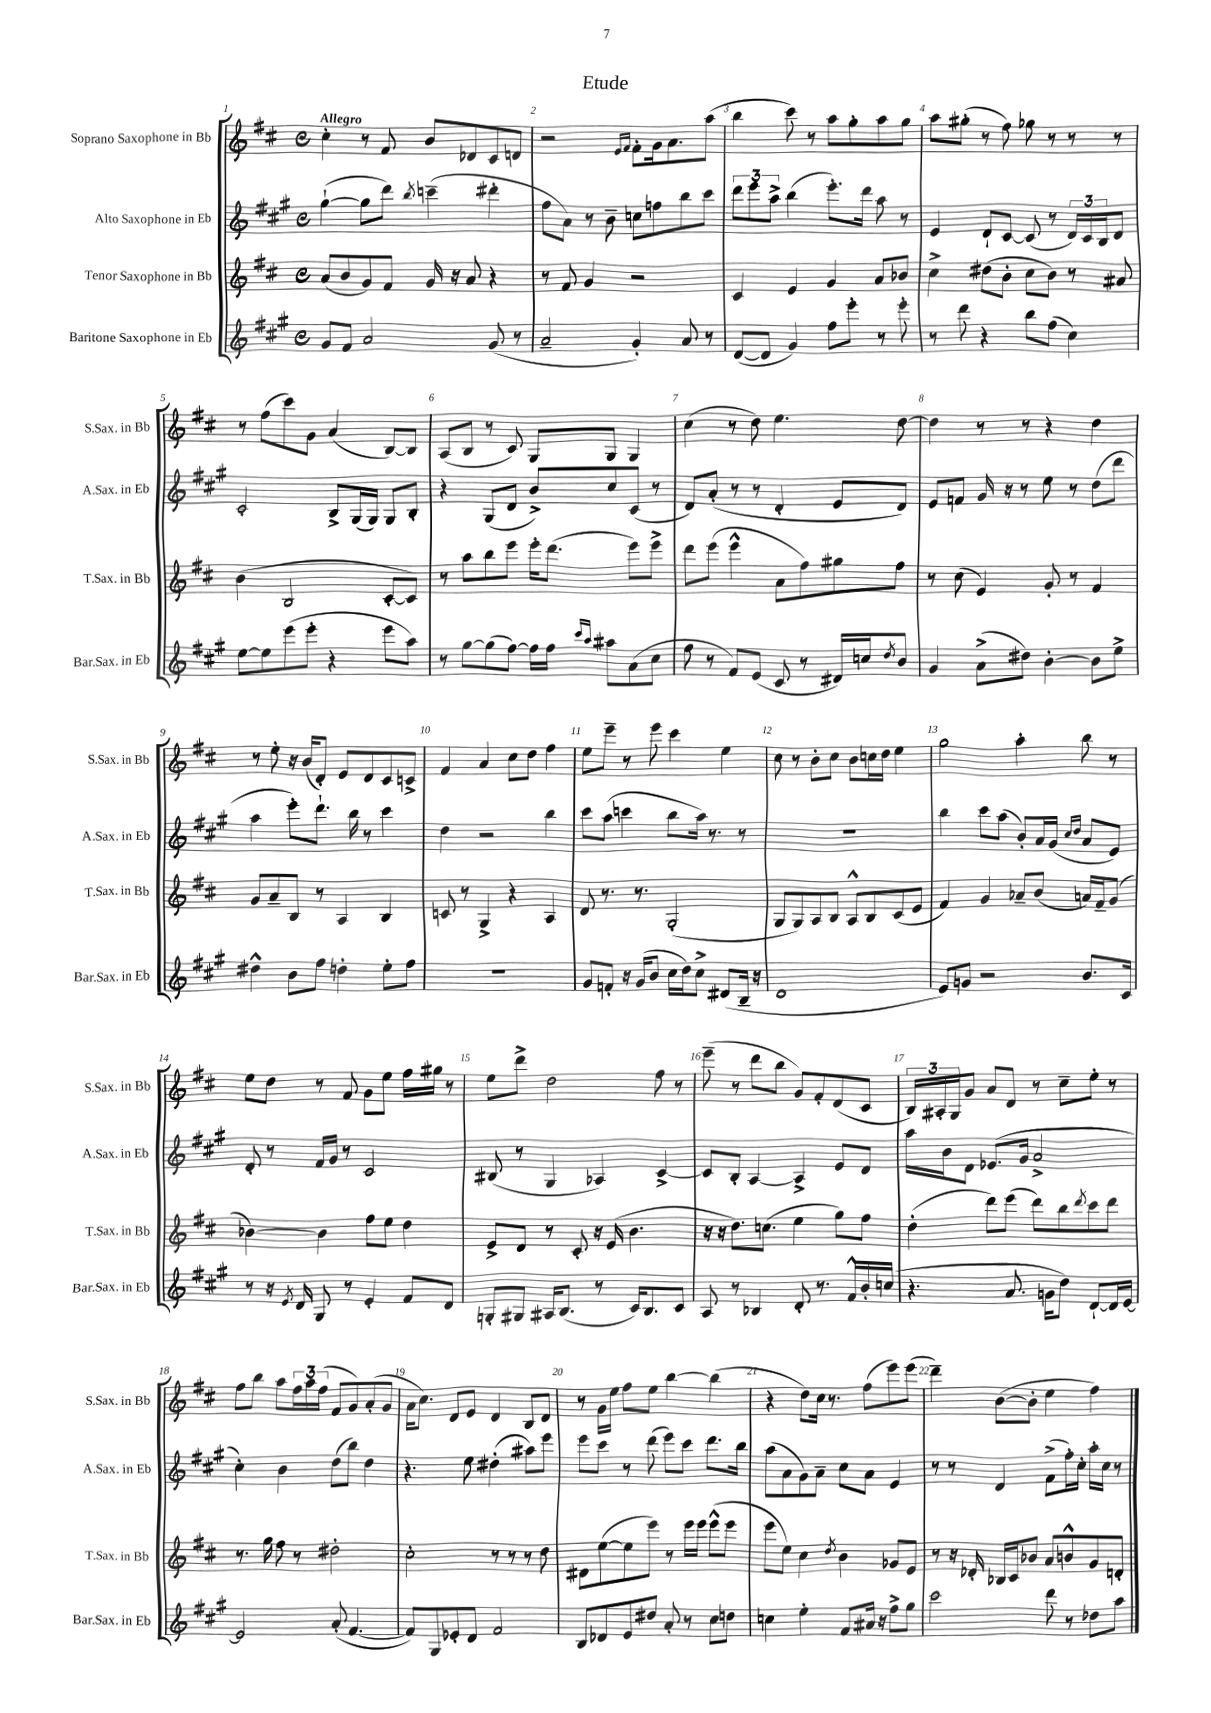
\header { title = "Etude" }
<<
\new StaffGroup <<
\new Staff = "s0" \with { instrumentName = "Soprano Saxophone in Bb" shortInstrumentName = "S.Sax. in Bb" } {
    \clef treble \key d \major \defaultTimeSignature \time 4/4 \tempo "Allegro"
    cis''4-. r8 fis'8 b'8 des'8 cis'8 d'8 |
    r2 \grace { e'16 fis'16 } fis'8-. g'16 a'8. a''8( |
    b''4 cis'''8) r8 a''8 g''8-. a''8 g''8 |
    a''8 gis''8-.( r8 fis''8) ges''8 r8 r8 r8 |
    r8 fis''8( cis'''8) g'8 a'4( b8~) b8 |
    a8( b8 r8 cis'8) g8 g8 g4 |
    cis''4( r8 d''8) e''4. d''8~ |
    d''4 r8 r8 r4 d''4 |
    r8 e''8-. r16 b'16( d'8-.) e'8 d'8 cis'8 c'8-> |
    fis'4 a'4 cis''8 d''8 fis''4 |
    e''8 e'''8-- r8 e'''8 cis'''4 e''4 |
    cis''8 r8 b'8-. cis''8 b'8 c''16 d''16 e''4 |
    g''2 a''4-. b''8 r8 |
    e''8 d''8 r8 fis'8 g'8 e''8 fis''16 gis''16 r8 |
    e''8 d'''8-> d''2 fis''8 r8 |
    e'''8--( r8 d'''8 b''8 g'8) fis'8-. d'8( cis'8 |
    \tuplet 3/2 { b16) ais16-. g16 } g'8 a'8 d'8 r8 cis''8-- e''8-. r8 |
    fis''8 b''8 a''8 \tuplet 3/2 { fis''16 a''16 fis''16( } fis'8 g'8) a'8-.( g'8 |
    a'16 cis''8.) d'8 e'8 d'4 b8 d'8 |
    r8 g'16 e''16 fis''8 e''8 b''4~ b''4( |
    r4 d''8) cis''16 r8. fis''8( e'''8) e'''8( |
    d'''4--) b'8~( b'8-. e''4 fis''4) \bar "|." |
}
\new Staff = "s1" \with { instrumentName = "Alto Saxophone in Eb" shortInstrumentName = "A.Sax. in Eb" } {
    \clef treble \key a \major \defaultTimeSignature \time 4/4
    gis''4~-!( gis''8 d'''8) \acciaccatura { b''8 } c'''4--( dis'''4-. |
    fis''8 a'8) r8 b'8-- c''8 f''8 b''8 cis'''8 |
    \tuplet 3/2 { d'''8 e'''8 a''8-> } b''4( e'''8.-.) d'''16 a''8 r8 |
    e'4 d'8-! cis'8~ cis'8( r8 \tuplet 3/2 { d'16) cis'16 b16 } d'8 |
    cis'2-. b8-> gis16( gis16) gis8 b8-. |
    r4 gis8( d'8 b'8->) cis''8 cis'8( r8 |
    d'8) a'8-.( r8 r8 d'4-. e'8 d'8) |
    e'8 f'8 gis'16 r16 r8 e''8 r8 d''8( d'''8 |
    a''4 e'''8-.) d'''8.-! b''16 r8 cis'''4 |
    d''4 r2 b''4 |
    cis'''8 a''8( c'''4 b''8 a''16) r8. r8 |
    R1 |
    b''4 cis'''8 a''8( b'8-.) a'16 gis'16( \grace { cis''16 d''16 } a'8 e'8) |
    d'8-. r8 fis'16 gis'16 r8 cis'2 |
    bis8( r8 gis4 aes4) cis'4~-> |
    cis'8 b8-. a4~ a4-> e'8 d'8 |
    a''16 b'16 d'8 ees'8.( gis'16 a'2-> |
    cis''4-.) b'4 d''8( b''8) d''4 |
    r4. e''8 dis''4-.( ais''8) e'''8 |
    e'''8 cis'''8 r8 d'''8( e'''8) cis'''8 d'''8. b''16 |
    a''8( a'8 gis'8) a'8-- cis''8 a'8 e'4 |
    r8 r8 d'4 fis'8->( fis''16-.) cis''16-. a''16-. cis''16 r8 \bar "|." |
}
\new Staff = "s2" \with { instrumentName = "Tenor Saxophone in Bb" shortInstrumentName = "T.Sax. in Bb" } {
    \clef treble \key d \major \defaultTimeSignature \time 4/4
    a'8( b'8 g'8) fis'8 g'16 r16 a'8 r4 |
    r8 fis'8 g'4 r2 |
    cis'4 e'4 g'4 a'8 bes'8 |
    cis''4-> dis''8( b'8-. cis''8 b'8) r8 ais'8 |
    b'4( b2 cis'8~-. cis'8) |
    r8 a''8 b''8 e'''8 e'''16-. d'''8.( e'''8) e'''8-> |
    d'''8 e'''8( e'''4-^ a'8 fis''8) gis''8 fis''8 |
    r8 cis''8( e'4) g'8-. r8 fis'4 |
    g'8 a'8-- b8 r8 a4 b4 |
    c'8 r8 g4-> r4 a4 |
    d'8 r8. r8. g2-.( |
    g8 g8) a8 b8 a8-^ b8 cis'8( e'8 |
    fis'4) g'4 aes'8-- b'8( a'16) fis'16-- g'8( |
    bes'4~) bes'4 fis''8 e''8 d''4 |
    e'8-> d'8 r8 cis'8-. r16 e'16( b'4. |
    r16 r16 d''8.) c''8.( e''4 g''8) fis''8 |
    d''4-.( d'''8) e'''8( d'''8) b''8 \acciaccatura { d'''8 } cis'''8 d'''8 |
    r8. g''16 fis''8 r8 dis''2-. |
    cis''2-. r8 r8 r8 d''8 |
    dis'8 e''8~( e''8 e'''8) r8 e'''16 e'''16 e'''8-^( e'''8 |
    e'''8 e''8) cis''4 \acciaccatura { d''8 } b'4 ges'8 e'8 |
    r8 r16 des'16-. bes16 cis'16 bes'8 a'8 b'8-^ g'8 d'8-. \bar "|." |
}
\new Staff = "s3" \with { instrumentName = "Baritone Saxophone in Eb" shortInstrumentName = "Bar.Sax. in Eb" } {
    \clef treble \key a \major \defaultTimeSignature \time 4/4
    gis'8 fis'8 a'2 gis'8( r8 |
    a'2-- gis'4-.) a'8 r8 |
    d'8~( d'8 gis'4) fis''8 e'''8-. r8 e'''8-. |
    r8 d'''8 r4 b''8 fis''8( cis''4) |
    e''8~ e''8 e'''8( e'''8-. r4 e'''8 a''8) |
    r8 gis''8~ gis''8( fis''8~) fis''16 fis''16 \grace { cis'''16 a''16 } ais''8 a'8( cis''8 |
    fis''8 r8 fis'8) e'8( cis'8 r8 dis'16) c''16 \acciaccatura { d''8 } b'8 |
    gis'4 a'8->( dis''8) b'4~-. b'8 e''8-> |
    dis''4-^ b'8 fis''8 d''4-. e''8-. fis''8 |
    R1 |
    gis'8 f'8-. r16 gis'16( b'8 cis''16 d''16) cis''8-> dis'8( b16-- r16 |
    d'1 |
    e'8) g'8 r2 b'8. cis'16 |
    r8 r16 \acciaccatura { e'8 } d'16 gis8 r8 e'4-. fis'8 d'8 |
    g8-. gis8 ais16 b8.( r8 cis'16) b8. cis'8 |
    a8 r8 bes4 d'8-. r8. fis'16-^ b'16-. c''16( |
    r4. a'8. g'16 d''8) d'8~-! d'16 e'16~ |
    e'2 a'8-.( fis'4.~ |
    fis'8) gis8 ees'8-. d'8 fis'2 |
    b8 des'8 e'8 dis''8 a'8-. r8 cis''8 d''8 |
    c''4 e''4-. fis'8 ais'16 r16 fis''8-> gis''8 |
    cis'''2 d'''8 r8 des''8 a''8 \bar "|." |
}
>>
>>
\layout { \context { \Score \override BarNumber.break-visibility = ##(#f #t #t) barNumberVisibility = #all-bar-numbers-visible } }
